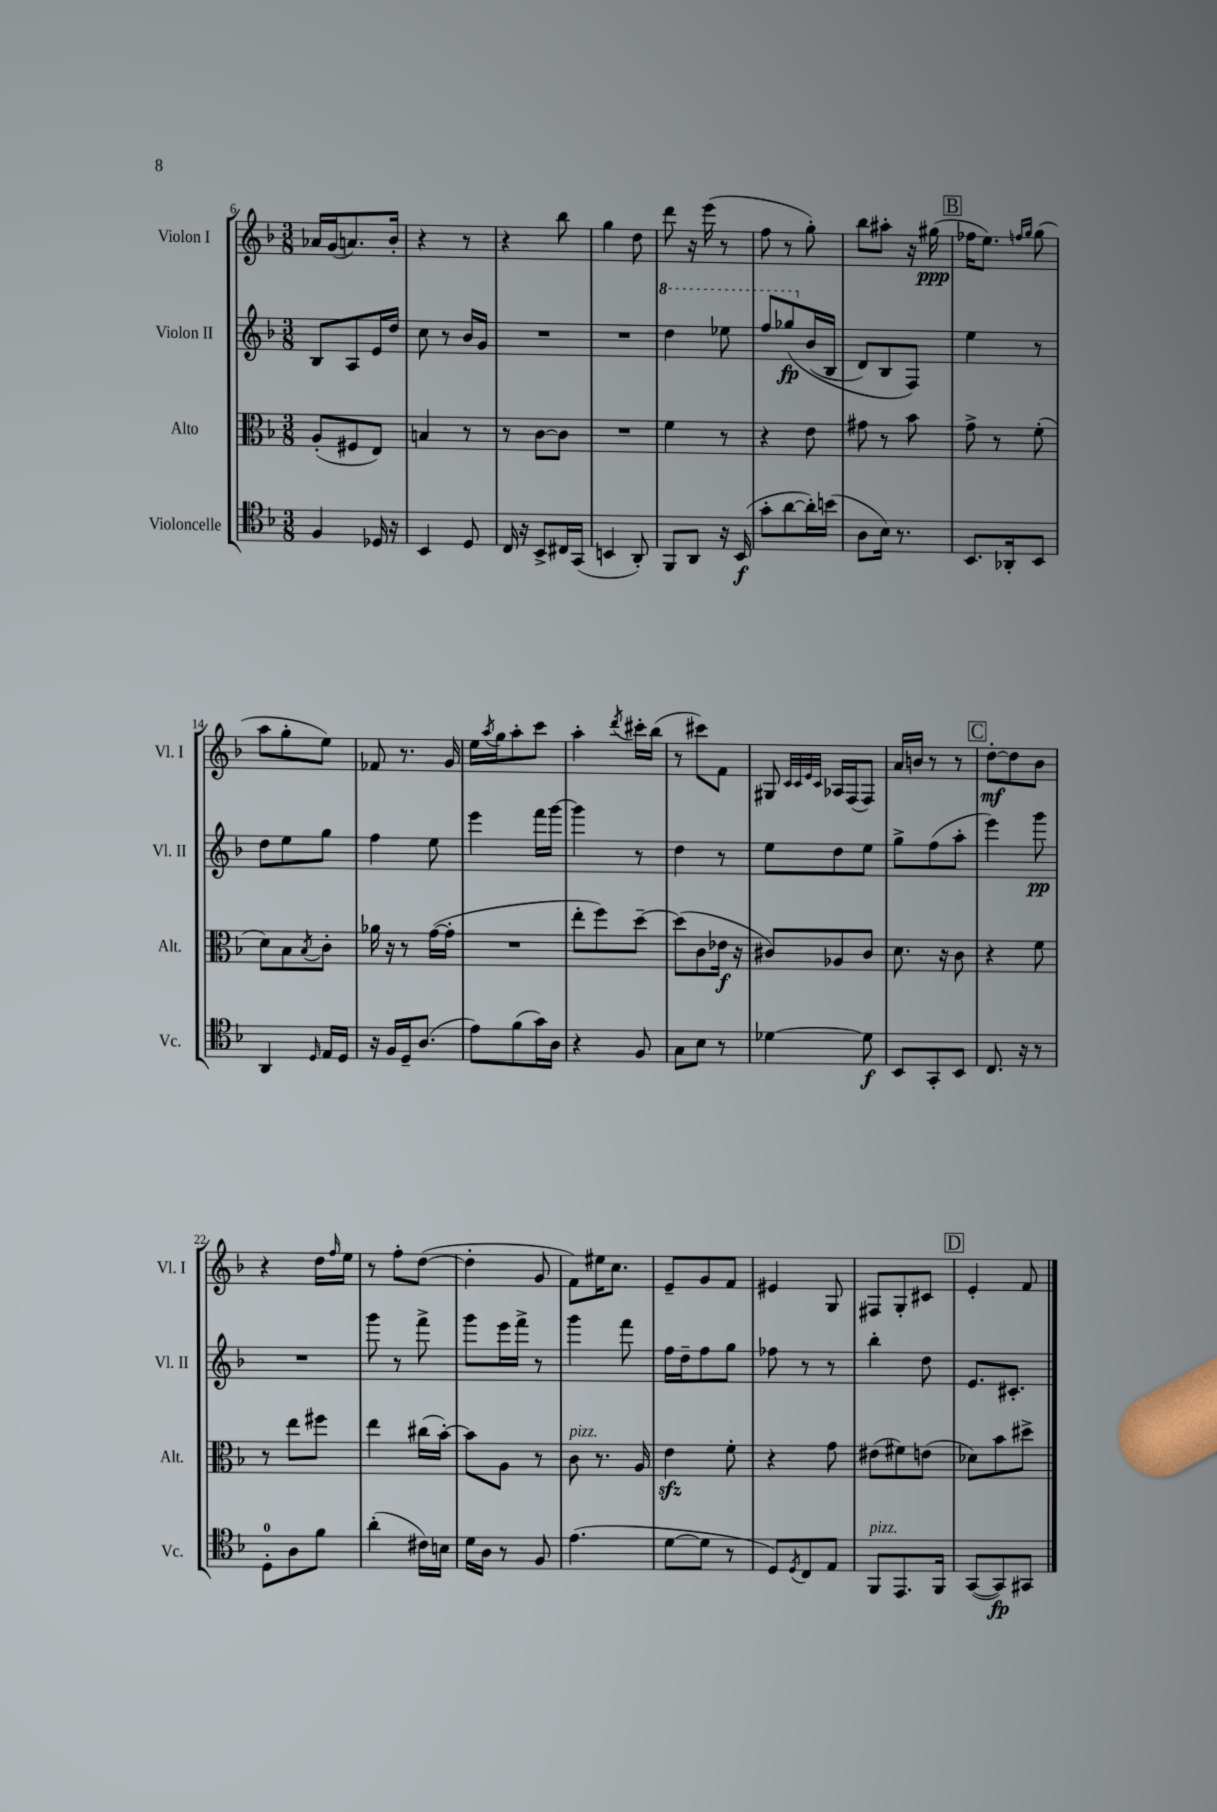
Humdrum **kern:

**kern	**kern	**kern	**kern
*staff4	*staff3	*staff2	*staff1
*clefC4	*clefC3	*clefG2	*clefG2
*k[b-]	*k[b-]	*k[b-]	*k[b-]
*M3/8	*M3/8	*M3/8	*M3/8
4F/	(8A'/L	8B-/L	16a-/LL
.	.	.	(16g/J
.	8F#/	8A/	8.a/)
16D-/	8E/J)	16e/L	.
16r	.	16dd/JJ	16b-'/Jk
=	=	=	=
4BB-/	4B/	8cc\	4r
.	.	8r	.
8D/	8r	16b-/LL	8r
.	.	16g/JJ	.
=	=	=	=
16C/	8r	4.r	4r
16r	.	.	.
8BB-^/L	[8c\L	.	.
16C#/L	8c\]J	.	8bb-\
(16GG/JJ	.	.	.
=	=	=	=
4BB/	4.r	4.r	4gg\
8AA'/)	.	.	8dd\
=	=	=	=
8FF/L	4f\	4ddd\	8ddd\
8AA/J	.	.	16r
.	.	.	(16eee\
16r	8r	8eee-\	8r
(16BB-/	.	.	.
=	=	=	=
8g'\L	4r	8fff/L	8ff\
[8a\	.	&(8ggg-/	8r
16a'\]L)	8e\	(16b-/L	8gg'\)
(16b\JJ	.	16B-/JJ	.
=	=	=	=
8A\L	8g#\	8d/L)	8bb-\L
16B-\Jk)	8r	8B-/	8aa#'\J
8.r	.	.	.
.	8b-\	8F/J&)	16r
.	.	.	(16gg#\
=	=	=	=
8.BB-/L	8g^\	4ee\	16ff-\LK
.	.	.	8.ee\J)
.	8r	.	.
16AA-'/k	.	.	.
.	.	.	16qqff/LL
.	.	.	16qqgg/JJ
8BB-/J	(8f'\	8r	(8gg\
=	=	=	=
4AA/	8d\L)	8dd\L	8aa\L
.	8B-\	8ee\	8gg'\
16qqD/	8qB-/	.	.
16E/LL	8c'\J	8gg\J	8ee\J)
16D/JJ	.	.	.
=	=	=	=
16r	16a-\	4ff\	8f-/
16F/LL	16r	.	.
16D~/J	8r	.	8.r
(8.A/J	.	.	.
.	([16g\LL	8ee\	.
.	16g'\]JJ	.	16g/
=	=	=	=
8e\L)	4.r	4eee\	16ee\LL
.	.	.	8qaa/
.	.	.	16gg\J
(8f\	.	.	8aa'\
16g\L)	.	16fff\LL	8ccc\J
16A\JJ	.	[16ggg\JJ	.
=	=	=	=
4r	8ee'\L	4ggg\]	4aa'\
.	8ff\)	.	.
.	.	.	8qddd/
8F/	[8dd~\J	8r	16ccc#'\LL
.	.	.	(16bb-\JJ
=	=	=	=
8G\L	(8dd\]L	4dd\	8r
8B-\J	8c\	.	8ccc#\L)
8r	16e-\Jk	8r	8f\J
.	16r	.	.
=	=	=	=
[4d-\	8c#/L)	8ee\L	8G#/
.	.	.	32qqc/LLL
.	.	.	32qqc/
.	.	.	32qqe/
.	.	.	32qqc/JJJ
.	8A-/	8dd\	16A-/LL
.	.	.	(16F/J
8d-\]	8c#/J	8ee\J	8F/J)
=	=	=	=
8BB-/L	8.d\	8gg^\L	16a/LL
.	.	.	16b/JJ
8GG'/	.	(8ff\	8r
.	16r	.	.
8BB-/J	8c\	8aa'\J	8r
=	=	=	=
8.C/	4r	4eee\)	[8dd'\L
.	.	.	8dd\]
16r	.	.	.
8r	8f\	8ggg\	8b-\J
=	=	=	=
8D'\L	8r	4.r	4r
8A\	8ee\L	.	.
8f\J	8ff#\J	.	16dd\LL
.	.	.	16qqff/
.	.	.	16ee\JJ
=	=	=	=
(4a'\	4ee\	8ggg\	8r
.	.	8r	8ff'\L
16c#\LL)	(16cc#\LL	8fff^\	([8dd\J
16B\JJ	[16b-'\JJ)	.	.
=	=	=	=
16d\LL	8b-\]L	8ggg\L	4dd'\]
16A\JJ	.	.	.
8r	8A\J	16eee\L	.
.	.	16fff^\JJ	.
8F/	8r	8r	8g/
=	=	=	=
(4.e\	8c\	4ggg\	8f\L)
.	8.r	.	16ee#\K
.	.	.	8.cc\J
.	.	8fff\	.
.	16A/	.	.
=	=	=	=
[8d\L	4e\	16ff\LL	8e~/L
.	.	16dd~\J	.
8d\]J	.	8ff\	8g/
8r	8f'\	8gg\J	8f/J
=	=	=	=
8D/L)	4r	8ff-\	4e#/
8qD/	.	.	.
8C/	.	8r	.
8E/J	8g\	8r	8G/
=	=	=	=
8FF/L	(8e#\L	4bb-'\	8F#/L
8.EE/	8f#\)	.	8G'/
.	(8e\J	8dd\	8c#/J
16FF/Jk	.	.	.
=	=	=	=
([8GG/L	8d-\L)	8.e/L	4e'/
8GG/])	8b-\	.	.
.	.	8.c#'/J	.
8GG#/J	8dd#^\J	.	8f/
==	==	==	==
*-	*-	*-	*-
